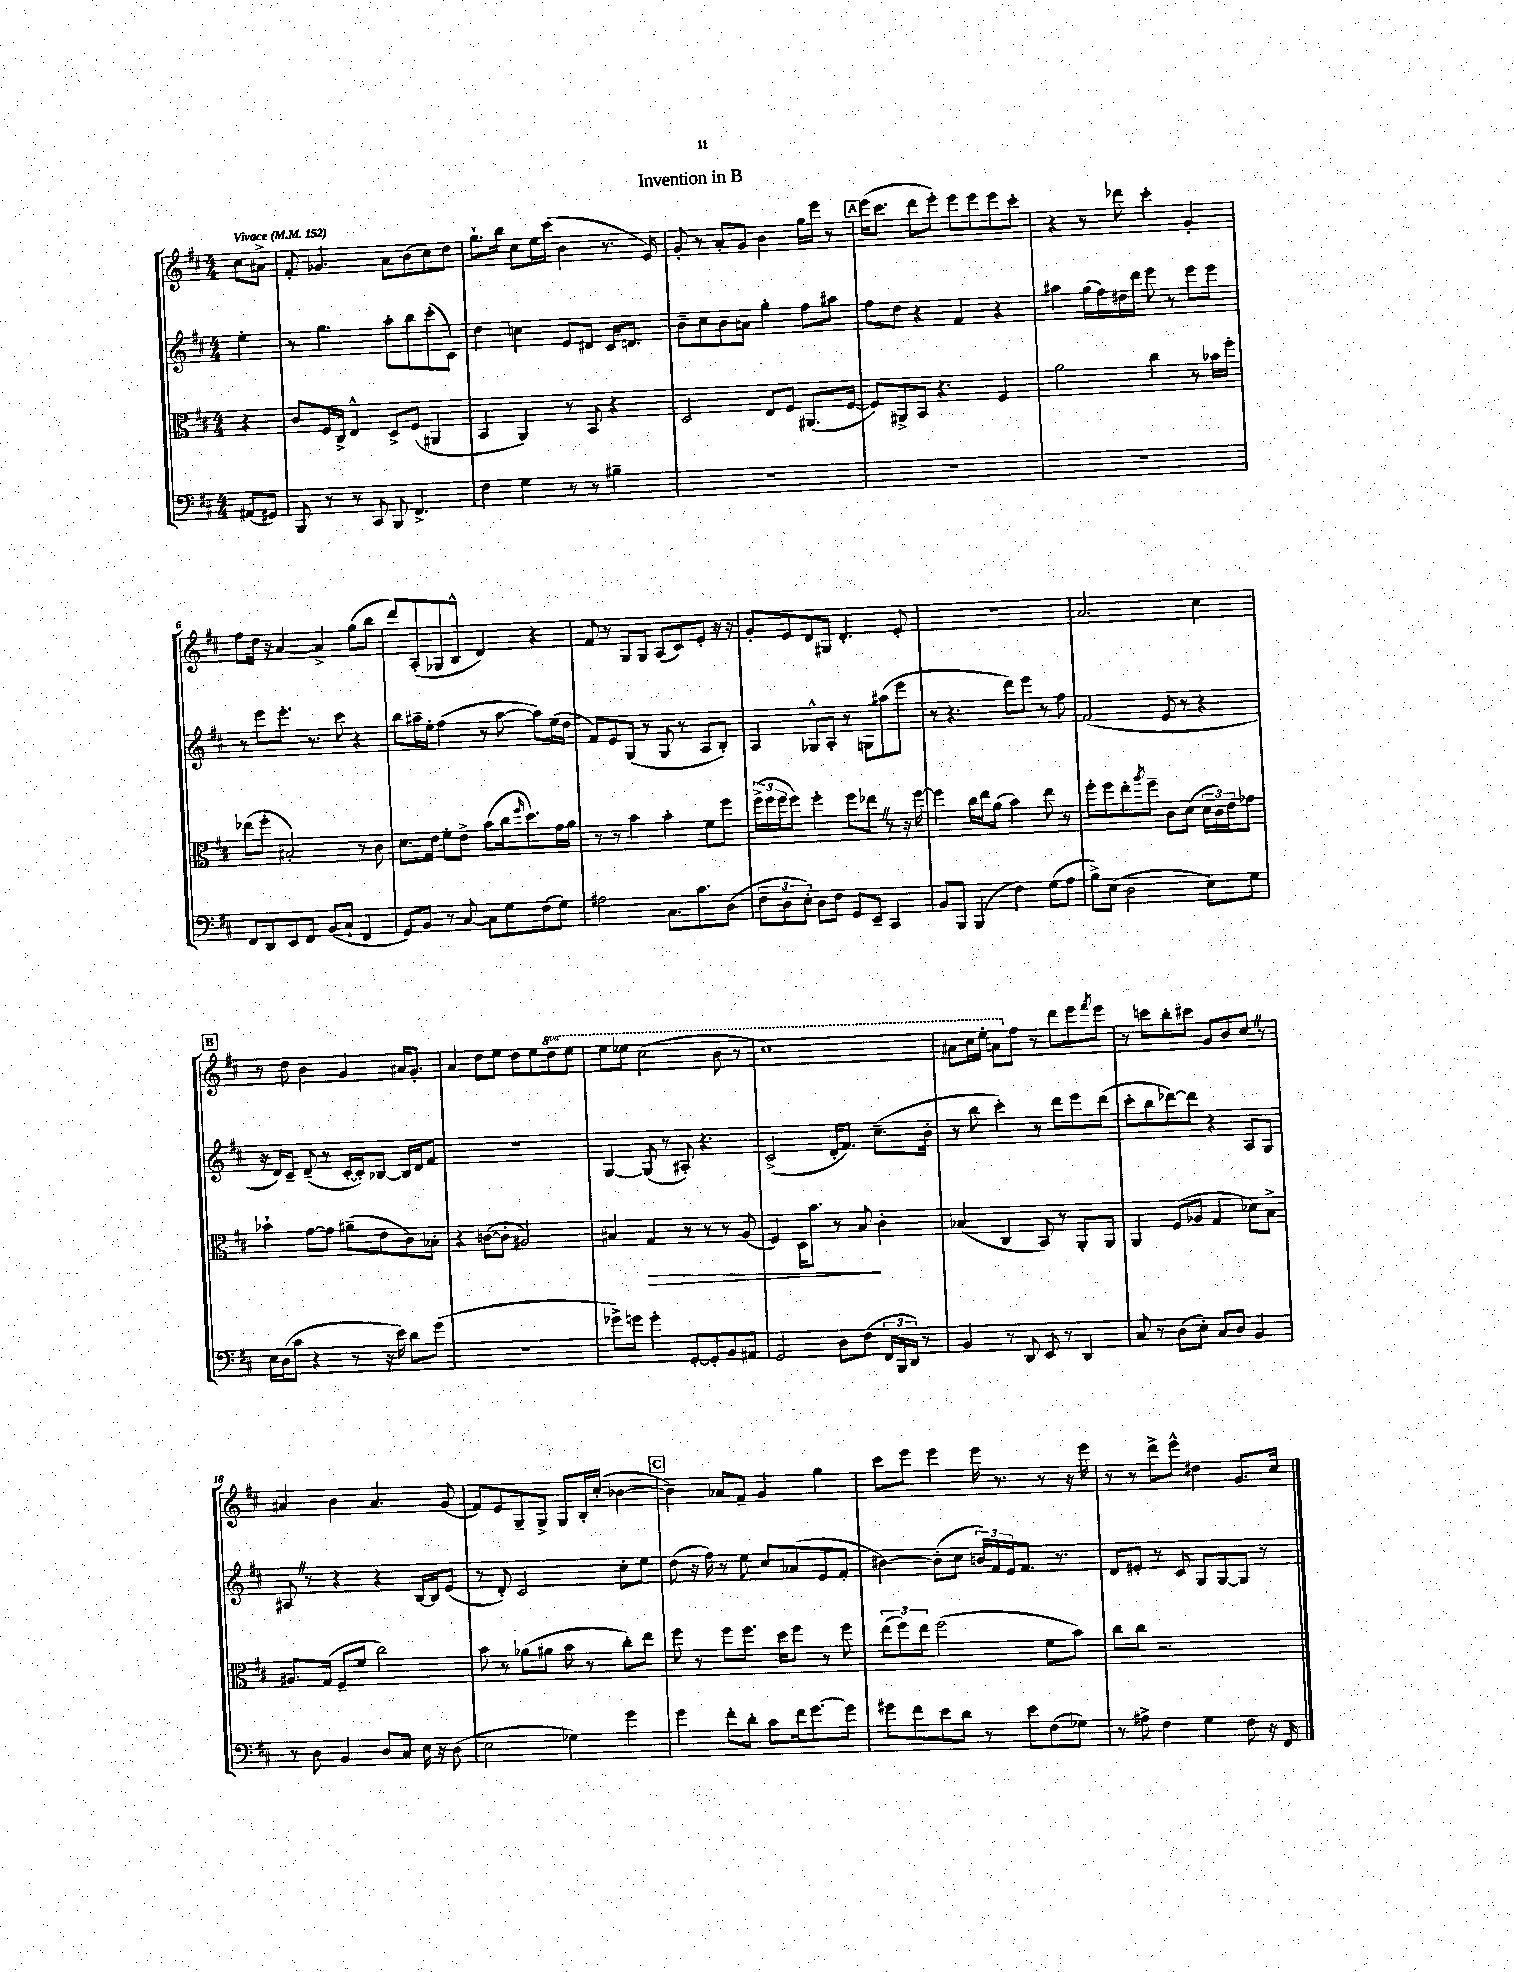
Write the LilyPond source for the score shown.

\header { title = "Invention in B" }
<<
\new StaffGroup <<
\new Staff = "s0" {
    \clef treble \key d \major \numericTimeSignature \time 4/4 \set Staff.ottavationMarkups = #ottavation-simple-ordinals \partial 4 \tempo "Vivace" 4 = 152
    cis''8 ais'8-> |
    fis'8-. ges'4. a'8 b'8( cis''8) d''8 |
    g''8.-! b''16 cis''8 e''16 cis'''16( b'4 r8. e'16) |
    g'8-. r8 a'8-. g'8 b'4 g''16 e'''16 r8 |
    \mark \markup { \box "A" } e'''16( cis'''8. d'''8 e'''8-.) e'''8 e'''8 e'''8 cis'''8-. |
    r4 r8 des'''8 cis'''4-. g'4-. |
    fis''8 d''16 r16 a'4~ a'4-> g''8( b''8 |
    d'''8) a8-.( ges8 b8-^ d'4) r4 |
    fis'8 r8 g8 g8 a8( cis'8) e'8-. r16 r16 |
    g'8-. e'8 d'8 gis8 d'4.-. e'8-. |
    R1 |
    a'2. cis''4 |
    \mark \markup { \box "B" } r8 d''8 b'4 g'4 ais'16 g'8.-. |
    a'4 d''8 e''8 d''8 e''8 \ottava #1 d'''8 e'''8 |
    e'''8 ees'''8 cis'''2( b''8 r8 |
    cis'''1) |
    ais''8 cis'''16 e'''16-. a''8 \ottava #0 fis''8 r8 d'''8 e'''8 \acciaccatura { fis'''8 } e'''8 |
    r8 c'''8 b''8-. cis'''8 g'8 b'8 cis''8 \once \override BreathingSign.text = \markup { \musicglyph "scripts.caesura.straight" } \breathe r8 |
    ais'4 b'4 ais'4. g'8( |
    fis'8) e'8 g8-- g8-> g8 b16-. cis''16-.( bes'4~ |
    \mark \markup { \box "C" } bes'4) aes'8 fis'8-- g'4 g''4 |
    cis'''8 e'''8 e'''4 e'''16 r8. r8 r16 e'''16 |
    r8 r8 d'''8-> e'''8-^ dis''4 g'8. cis''16 \bar "|." |
}
\new Staff = "s1" {
    \clef treble \key d \major \numericTimeSignature \time 4/4 \partial 4
    e''4-. |
    r8 g''4. a''8-. b''8 cis'''8-.( cis'8) |
    d''4 c''4 e'8 dis'8 cis'16 d'8. |
    b'8-- cis''8 b'8 ais'8 g''4-. fis''8 ais''8 |
    \mark \markup { \box "A" } fis''8 d''8 r4 fis'4 r4 |
    ais''4 g''16( fis''16) dis''16 d'''16 e'''8 r8 e'''8 e'''8 |
    r8 e'''8 e'''8.-. r8. cis'''8 r4 |
    b''8 ais''16-- e''16-. fis''4( r8 ais''8~ ais''8) e''16( d''16 |
    fis'8) e'8 g8( r8 g8 r8 a8 b8-.) |
    a4 ges8-^ a8-. r8 g8 ais''8( e'''8 |
    r8 r4. d'''8) e'''8 r8 fis''8 |
    fis'2( e'8 r8 r4 |
    \mark \markup { \box "B" } r16 d'16) cis'8-- d'8--( r8 cis'16~-. cis'16-.) bes8~ bes16 d'16 fis'8 |
    r1 |
    g4~ g8( r8 ais8-.) r4. |
    cis'2->( d'16-. fis'8.) cis''8.--( b'16-. |
    r8 b''8 cis'''4-.) r8 d'''8 e'''8 d'''8( |
    cis'''8-. b''8 des'''8~) des'''8 r4 a8 g8 |
    ais8 \once \override BreathingSign.text = \markup { \musicglyph "scripts.caesura.straight" } \breathe r8 r4 r4 b16~ b16 e'8( |
    r8 d'8-.) cis'2 cis''8-. e''8 |
    \mark \markup { \box "C" } d''8( r16 fis''16) r8 e''8 cis''8 aes'8( e'8 fis'8-. |
    bis'4~) bis'8-.( cis''8 \tuplet 3/2 { b'16) fis'16 e'16 } fis'8. r8. |
    d'8 eis'8-. r8 cis'8 g8 g8~ g8 r8 \bar "|." |
}
\new Staff = "s2" {
    \clef alto \key d \major \numericTimeSignature \time 4/4 \partial 4
    r4 |
    cis'8 fis16 cis16-> e4-^ d8-> fis8( ais,4 |
    b,4 a,4) r8 b,8 r4 |
    d2 e8 fis8 ais,8.( fis16~ |
    \mark \markup { \box "A" } fis8) ais,8-> b,8 r4. fis4 |
    a'2 cis''4 r8 bes'16 fis''16-. |
    ees''8( fis''8-. bis2-.) r8 cis'8 |
    d'8. e'16 fis'8-. e'8-> b'8( cis''16 \grace { fis''16 } d''8.) g'16 a'16 |
    r8 r8 b'4 b'4-. fis'8 fis''8 |
    \tuplet 3/2 { fis''16->( fis''16 fis''16 } fis''8) fis''4-. fis''8 ees''8 \once \override BreathingSign.text = \markup { \musicglyph "scripts.caesura.straight" } \breathe r8 r16 fis''16~ |
    fis''4 cis''16 e''16 a'8( b'4) e''8 r8 |
    fis''8-. fis''8 e''8-. \acciaccatura { a''8 } fis''8-- cis'8 d'8( \tuplet 3/2 { d'16 cis'16) e'16 } ges'8 |
    \mark \markup { \box "B" } bes'4-! g'8~ g'8 ais'8--( e'8 cis'8) bes8-. |
    r4 c'8~( c'8-. ais2) |
    bis4 g4\> r8 r8 r8 a8( |
    fis4) d16 b'8. r8 b8\! cis'4-. |
    bes4( cis4 b,8) r8 a,8-. a,8 |
    a,4 fis8( aes8 g4 des'8) b8-> |
    ais8. g16( fis8-- fis'8 cis''2) |
    b'8 r8 aes'8( ais'8 b'8 r8 cis''8-.) e''8 |
    \mark \markup { \box "C" } fis''8 r8 fis''8 fis''8. d''16 fis''8 r8 fis''8 |
    \tuplet 3/2 { e''8( fis''8) e''8 } fis''2( fis'8 b'8) |
    cis''8 cis''8 r2. \bar "|." |
}
\new Staff = "s3" {
    \clef bass \key d \major \numericTimeSignature \time 4/4 \partial 4
    ais,8( gis,8) |
    b,,8 r8 r8 cis,8 b,,8 fis,4.-> |
    fis4 g4 r8 r8 bis4-- |
    R1 |
    \mark \markup { \box "A" } R1 |
    R1 |
    fis,8 d,8 e,8 fis,8 b,8( cis8-! fis,4 |
    g,8) b,8 r8 cis8~ cis8 g8 fis8( g8) |
    ais2 cis8. cis'8. d8( |
    \tuplet 3/2 { fis8 d8 e8-.) } d8 fis8 g,8 e,8-- cis,4 |
    b,8 b,,8 b,,4( fis4) g8( a8 |
    b8->) e8( d2 e8) g8 |
    \mark \markup { \box "B" } e16 d16( cis'8 r4 r8 r16 e'16) d'8 g'8( |
    R1 |
    ges'8->) g'8 g'4-. g,8~-. g,8-. b,8 ais,8 |
    g,2 d8 fis8( \tuplet 3/2 { fis,16 b,,16 d,16) } r8 |
    b,4 r8 d,8 e,8 r8 d,4 |
    cis8 r8 d8( e8-.) cis8 d8 b,4 |
    r8 d8 b,4 d8 cis8 e16 r16 d8( |
    e2 ges4) g'4 |
    \mark \markup { \box "C" } g'4 fis'8-. d'8-. cis'8 fis'16 g'8.~ g'8 |
    gis'8 fis'8 e'8 d'8 r8 e'8 fis8( ges8) |
    r8 ais8-> fis4 g4 fis8 r16 fis,16 \bar "|." |
}
>>
>>
